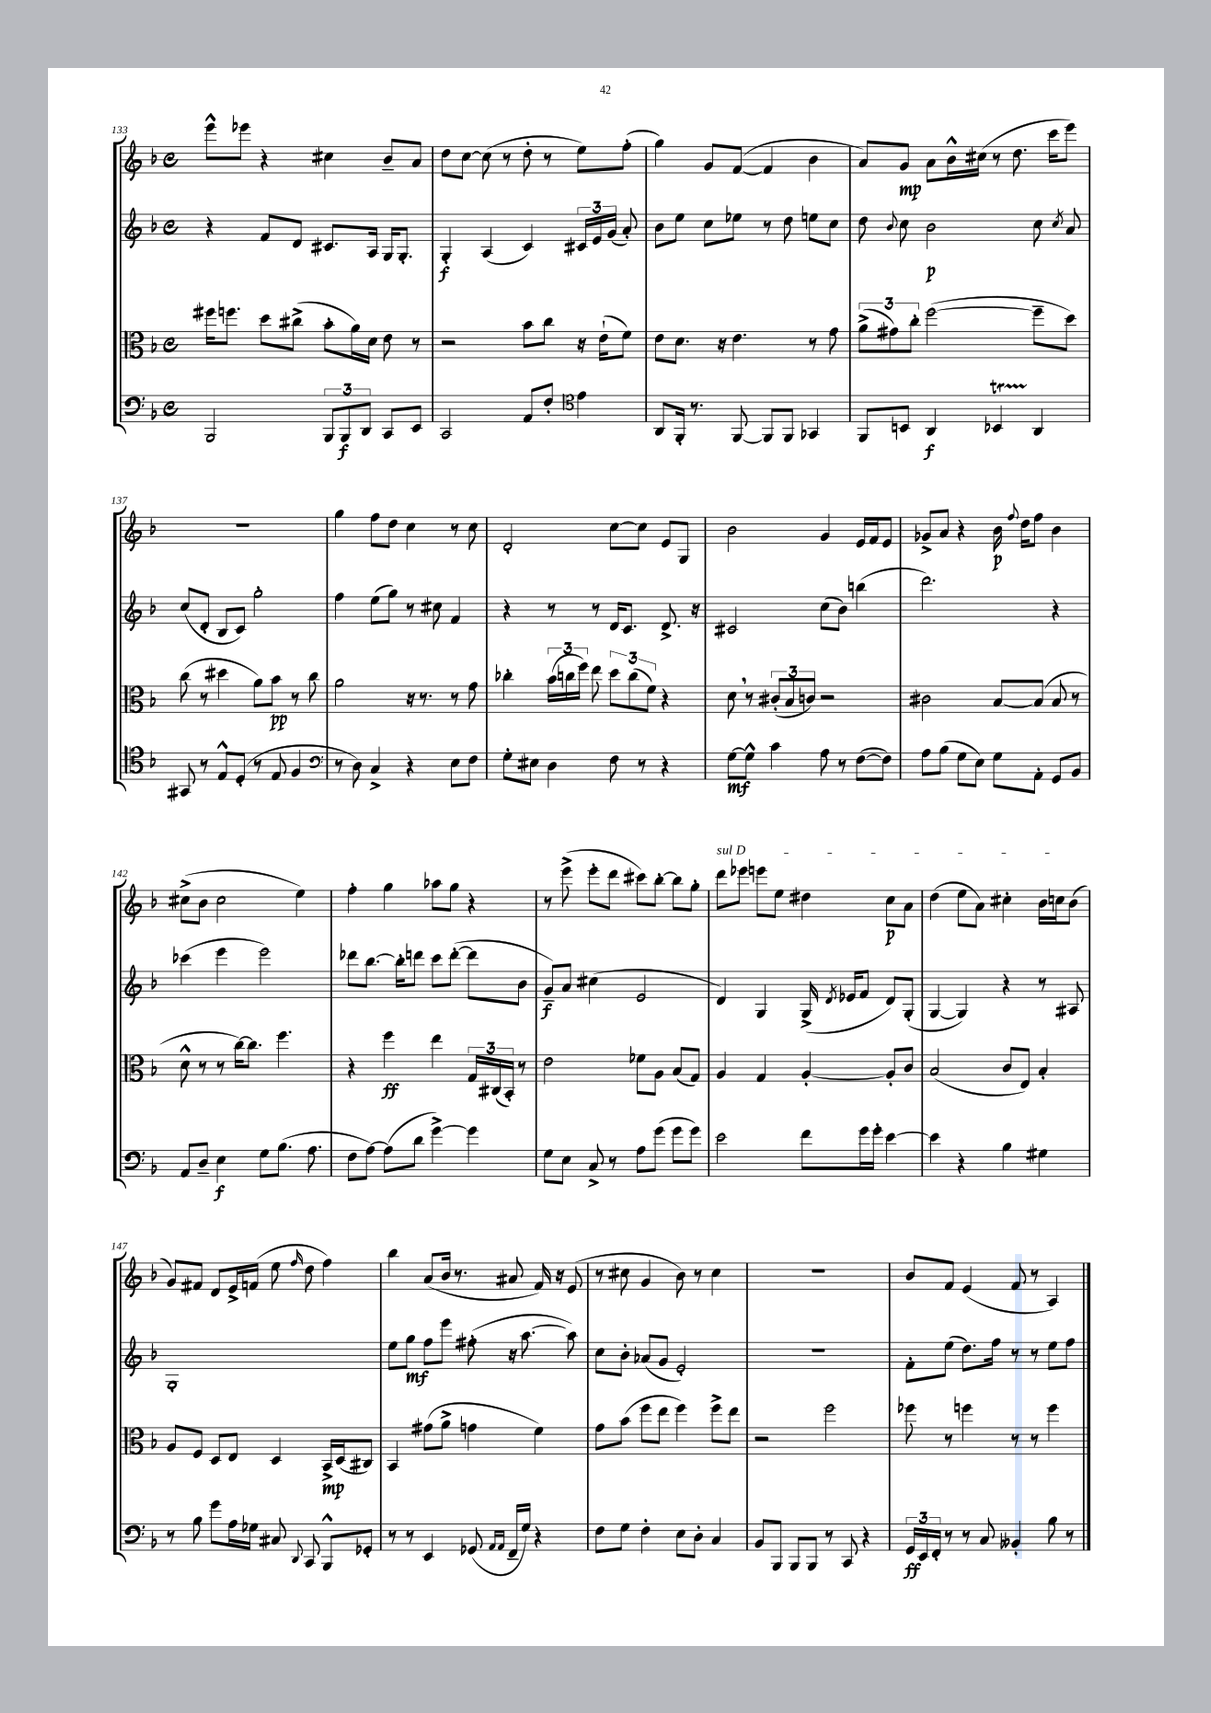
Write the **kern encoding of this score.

**kern	**kern	**kern	**kern
*staff4	*staff3	*staff2	*staff1
*clefF4	*clefC3	*clefG2	*clefG2
*k[b-]	*k[b-]	*k[b-]	*k[b-]
*M4/4	*M4/4	*M4/4	*M4/4
*met(c)	*met(c)	*met(c)	*met(c)
2BBB-	16ff#	4r	8eee^^
.	8.ff	.	.
.	.	.	8eee-
.	8dd	8f	4r
.	(8cc#^	8d	.
12BBB-	8b-'	8.c#	4cc#
12BBB-	.	.	.
.	16a)	.	.
12DD	.	.	.
.	16d	16A	.
8CC	8e	16G	8b-~
.	.	8.G'	.
8EE	8r	.	8a
=	=	=	=
2CC	2r	4G'	8dd
.	.	.	[8cc
.	.	(4A	(8cc]
.	.	.	8r
8AA	8b-	4c)	8dd'
8F'	8cc	.	8r
*clefC4	*	*	*
4e	16r	24c#	8ee)
.	.	24e	.
.	(16e`	.	.
.	.	(24g	.
.	8f)	8a')	(8ff'
=	=	=	=
8AA	8e	8b-	4gg)
16FF'	8.d	8ee	.
8.r	.	.	.
.	.	8cc	8g
.	16r	.	.
[8FF	4.e	8ee-	([8f
8FF]	.	8r	4f]
8FF	.	8dd	.
4GG-	8r	8ee	4b-
.	8g	8cc	.
=	=	=	=
8FF	(12a^	8dd	8a)
.	12g#)	.	.
.	.	8qqb-	.
8BB	.	8cc	8g
.	12cc'	.	.
4AA	([2ff	2b-	8a
.	.	.	16b-^^
.	.	.	(16cc#
4BB-	.	.	8r
.	.	.	8.dd
4AA	8ff~]	8cc	.
.	.	.	16ccc
.	.	8qcc	.
.	8dd)	8a	8eee)
=	=	=	=
8GG#	(8cc	(8cc	1r
8r	8r	8d'	.
8E^^	4dd#	8B-	.
(8D'	.	8c)	.
8r	8a)	2gg'	.
8E	8b-	.	.
4F	8r	.	.
.	8cc	.	.
=	=	=	=
*clefF4	*	*	*
8r	2a	4ff	4gg
8D)	.	.	.
4C^	.	(8ee	8ff
.	.	8gg)	8dd
4r	16r	8r	4cc
.	8.r	.	.
.	.	8cc#	.
8E	8r	4f	8r
8F	8g	.	8cc
=	=	=	=
8G'	4cc-'	4r	2d'
8E#	.	.	.
4D	(24b-	8r	.
.	24cc	.	.
.	24ff)	.	.
.	8ee	8r	.
8F	12dd	16d	[8cc
.	.	8.c	.
.	(12cc	.	.
8r	.	.	8cc]
.	12f)	.	.
4r	4r	8.d^	8e
.	.	.	8G
.	.	16r	.
=	=	=	=
[8G	8d	2c#	2b-
8G^^]	8r	.	.
4c	(12c#'	.	.
.	12B-	.	.
.	12c)	.	.
8A	2r	(8cc	4g
8r	.	8b-)	.
([8F	.	(4bb	16e
.	.	.	16f
8F])	.	.	8e
=	=	=	=
8A	2c#	2.ddd)	8g-^
(8B-	.	.	8a
8G	.	.	4r
8E)	.	.	.
8G	[8B-	.	16b-
.	.	.	8qqff
.	.	.	16dd
8AA'	(8B-]	.	8ff
8GG	8B-	4r	4b-
8BB-	8r	.	.
=	=	=	=
8AA	8d^^	(4ccc-	(8cc#^
8D~	8r	.	8b-
4E	8r	4eee	2cc#
.	[16cc)	.	.
.	8.cc]	.	.
8G	.	2eee)	.
(8.B-	4.ff	.	.
.	.	.	4ee)
8.A	.	.	.
=	=	=	=
8F	4r	8ddd-	4ff'
[8A)	.	[8.bb-	.
(8A]	4ff	.	4gg
.	.	16bb-']	.
8d	.	8ddd	.
[4g^)	4ee	8ccc	8aa-
.	.	([8ddd'	8gg
4g]	24G	8ddd]	4r
.	(24C#	.	.
.	24BB-')	.	.
.	8r	8b-	.
=	=	=	=
8G	2e	8g~)	8r
8E	.	8a	(8eee^
8C^	.	(4cc#	8eee'
8r	.	.	8ddd
8A	8f-	2e	8ccc#)
(8g	8A	.	[8bb-'
8g	(8B-	.	8bb-]
8g)	8G)	.	8gg'
=	=	=	=
2e	4A	4d)	8ddd
.	.	.	8eee-
.	4G	4G	8eee
.	.	.	8ee
8f	[4A'	(16G^	4dd#
.	.	8qd	.
.	.	16e-	.
16g	.	8f	.
16g'	.	.	.
[4e	8A']	8d)	8cc
.	8c	(8G'	8a
=	=	=	=
4e]	(2B-	[4G	(4dd
4r	.	4G])	8ee
.	.	.	8a)
4B-	8c	4r	4cc#'
.	8E)	.	.
4G#	4B-'	8r	16b-
.	.	.	16cc
.	.	8A#	(8b-
=	=	=	=
8r	8A	1G'	8g)
8B-	8F	.	8f#
8g	8D	.	8d
16A	8E	.	16e^
16G-	.	.	(16f
8C#	4D	.	8ee
8qqDD	.	.	16qqff
8CC	.	.	8dd
8BBB-^^	16BB-^	.	4ff)
.	(16D	.	.
8GG-'	8C#)	.	.
=	=	=	=
8r	4BB-	8ee	4bb-
8r	.	8gg	.
4EE	(8g#	8ff	(8a
.	8a^	8eee	16b-
.	.	.	8.r
(8GG-	4g	(8ff#'	.
16qqAA	.	.	.
16qqAA	.	.	.
16FF~	.	16r	8a#
16G)	.	[8.aa	.
4r	4f)	.	16f)
.	.	.	16r
.	.	8aa])	(8e
=	=	=	=
8F	8g	8cc	8r
8G	(8b-	8b-'	8cc#
4F'	8ff	(8a-	4g
.	8ee	8g	.
8E	4ff)	2e')	8b-)
8D'	.	.	8r
4C	8ff^	.	4cc#
.	8ee	.	.
=	=	=	=
8BB-	2r	1r	1r
8BBB-	.	.	.
8BBB-	.	.	.
8BBB-	.	.	.
8r	2ff	.	.
8CC	.	.	.
4r	.	.	.
=	=	=	=
24GG	8ff-	8f'	8b-
24EE	.	.	.
24FF'	.	.	.
8r	8r	(8ee	8f
8r	4ff	8.dd)	(4e
8C	.	.	.
.	.	16ff	.
4BB--'	8r	8r	8f
.	8r	8r	8r
8B-	4ff	8ee	4A)
8r	.	8ff	.
==	==	==	==
*-	*-	*-	*-
